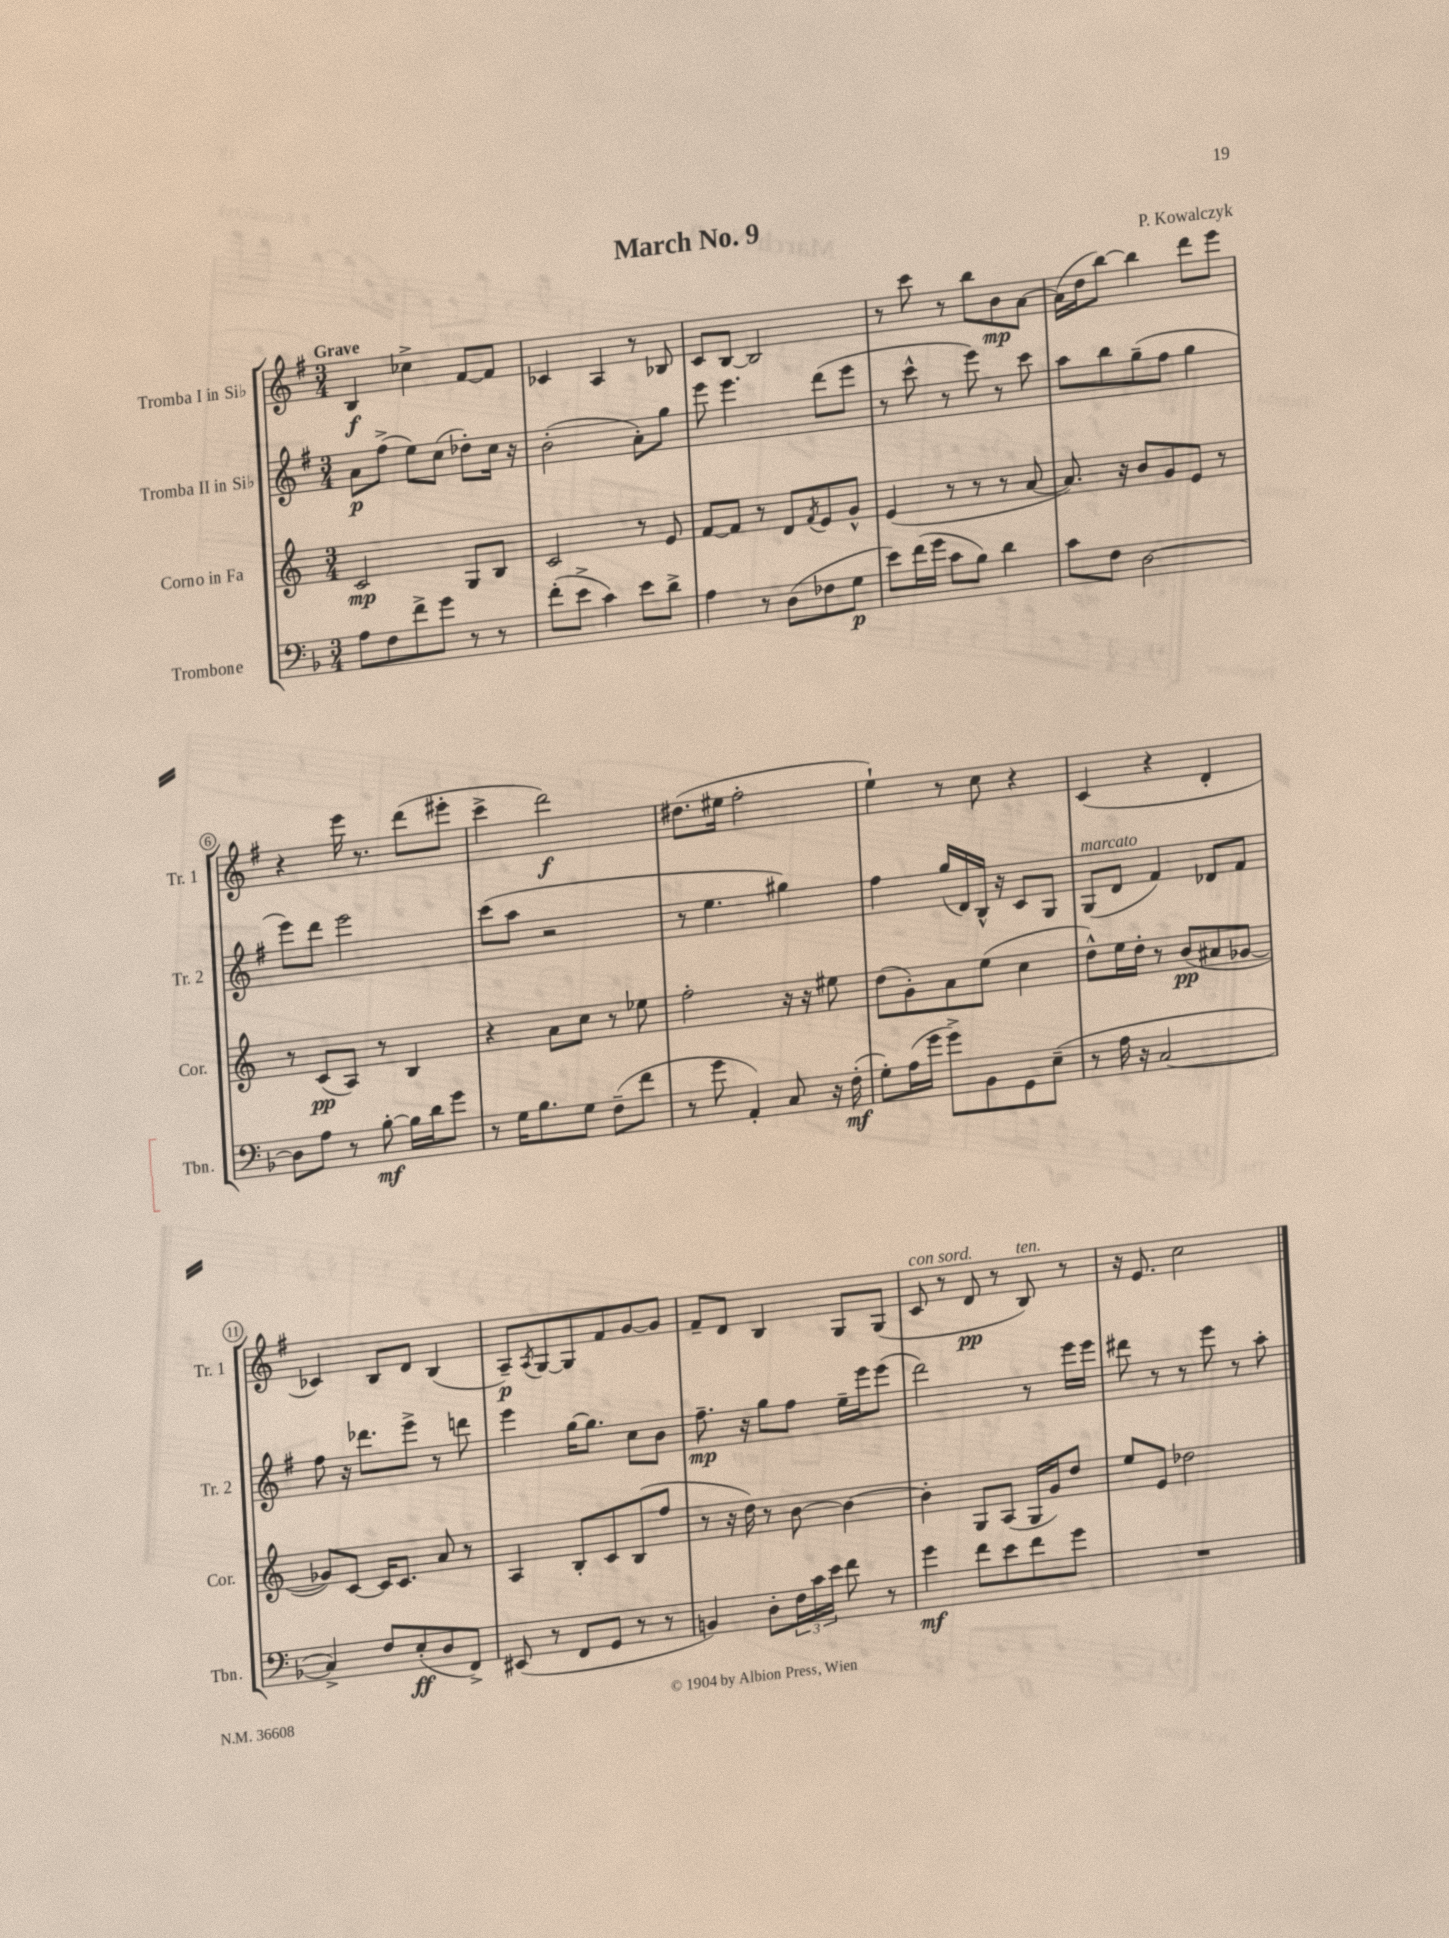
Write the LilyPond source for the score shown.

\header { title = "March No. 9" composer = "P. Kowalczyk" }
<<
\new StaffGroup <<
\new Staff = "s0" \with { instrumentName = "Tromba I in Sib" shortInstrumentName = "Tr. 1" } {
    \clef treble \key g \major \numericTimeSignature \time 3/4 \tempo "Grave"
    b4\f ces''4-> fis'8~ fis'8 |
    ces'4 a4 r8 bes8 |
    c'8 b8~ b2 |
    r8 c'''8 r8 b''8 b'8\mp a'8~ |
    a'16( d''16 b''8~) b''4 d'''8 e'''8 |
    r4 e'''16 r8. d'''8( eis'''8-. |
    c'''4-> d'''2\f) |
    dis''8.( eis''16 fis''2-. |
    e''4-!) r8 c''8 r4 |
    c'4( r4 d'4-. |
    ces'4) b8 d'8 b4( |
    a8--\p) \acciaccatura { a8 } g8~ g8 fis'8 g'8~ g'8 |
    fis'8-- d'8 b4 g8 g8( |
    c'8^\markup { \italic "con sord." } r8 d'8\pp r8 b8^\markup { \italic "ten." }) r8 |
    r16 e'8. c''2 \bar "|." |
}
\new Staff = "s1" \with { instrumentName = "Tromba II in Sib" shortInstrumentName = "Tr. 2" } {
    \clef treble \key g \major \numericTimeSignature \time 3/4
    a'8\p fis''8->( e''8) c''8( des''8-.) c''16 r16 |
    b'2-.( a'8-.) g''8 |
    e'''8 e'''4. d'''8( e'''8 |
    r8 c'''8-^ r8 e'''8) r8 c'''8 |
    a''8 b''8 g''8--( fis''8 g''4 |
    e'''8) d'''8 e'''2 |
    c'''8( a''8 r2 |
    r8 e''4. gis''4) |
    fis''4 g''16( d'16) b16-^ r16 c'8 g8 |
    g8^\markup { \italic "marcato" }( d'8 fis'4) des'8 fis'8 |
    fis''8 r16 des'''8. e'''8-> r8 d'''8 |
    e'''4 g''16~ g''8. c''8 b'8 |
    fis''8.--\mp r16 g''8 fis''8 e''16-- e'''16 e'''8( |
    d'''2) r8 e'''16 e'''16 |
    dis'''8 r8 r8 e'''8 r8 a''8-. \bar "|." |
}
\new Staff = "s2" \with { instrumentName = "Corno in Fa" shortInstrumentName = "Cor." } {
    \clef treble \key c \major \numericTimeSignature \time 3/4
    c'2\mp g8 b8 |
    c'2 r8 e'8 |
    f'8~ f'8 r8 d'8 \acciaccatura { f'8 } e'8 g'8-^ |
    e'4( r8 r8 r8 a'8~ |
    a'8.) r16 b'8 g'8 e'8 r8 |
    r8 c'8\pp( a8) r8 b4 |
    r4 a'8 c''8 r8 ees''8 |
    f''2-. r16 r16 eis''8 |
    d''8( g'8-.) a'8 e''8( c''4 |
    d''8-^) e''16 d''16-. r8 b'8\pp( ais'8 ges'8~ |
    ges'8) c'8~ c'16 c'8. a'8 r8 |
    a4 b8-. c'8 b8( f''8 |
    r8 r16 d''16) r8 b'8~ b'4~ |
    b'4-. g8 a8( g16 g'16) d''8 |
    e''8 e'8 des''2 \bar "|." |
}
\new Staff = "s3" \with { instrumentName = "Trombone" shortInstrumentName = "Tbn." } {
    \clef bass \key f \major \numericTimeSignature \time 3/4
    a8 f8 f'8-> g'8 r8 r8 |
    f'8-.( e'8-> c'4) e'8 d'8-> |
    a4 r8 d8( fes8 g8\p |
    e'8) f'16( g'16 c'8 bes8) d'4 |
    c'8 f8 d2~ |
    d8 a8 r8 bes8~-.\mf bes16 d'16 g'8 |
    r8 g16 bes8. g8 f8--( f'8 |
    r8 g'8 a,4-.) c8 r16 f16-.\mf( |
    g8-.) a16( g'16 g'8->) bes,8 g,8 e8--( |
    r8 a16 r16 c2~ |
    c4->) f8 e8-.\ff( d8 f,8->) |
    eis,8( r8 f,8 g,8 r8 r8 |
    b,4) d8-. \tuplet 3/2 { f16 c'16 e'16 } f'8 r8 |
    g'4\mf f'8 e'8 f'8 g'8 |
    R2. \bar "|." |
}
>>
>>
\layout { \context { \Score \override BarNumber.stencil = #(make-stencil-circler 0.1 0.3 ly:text-interface::print) } }
